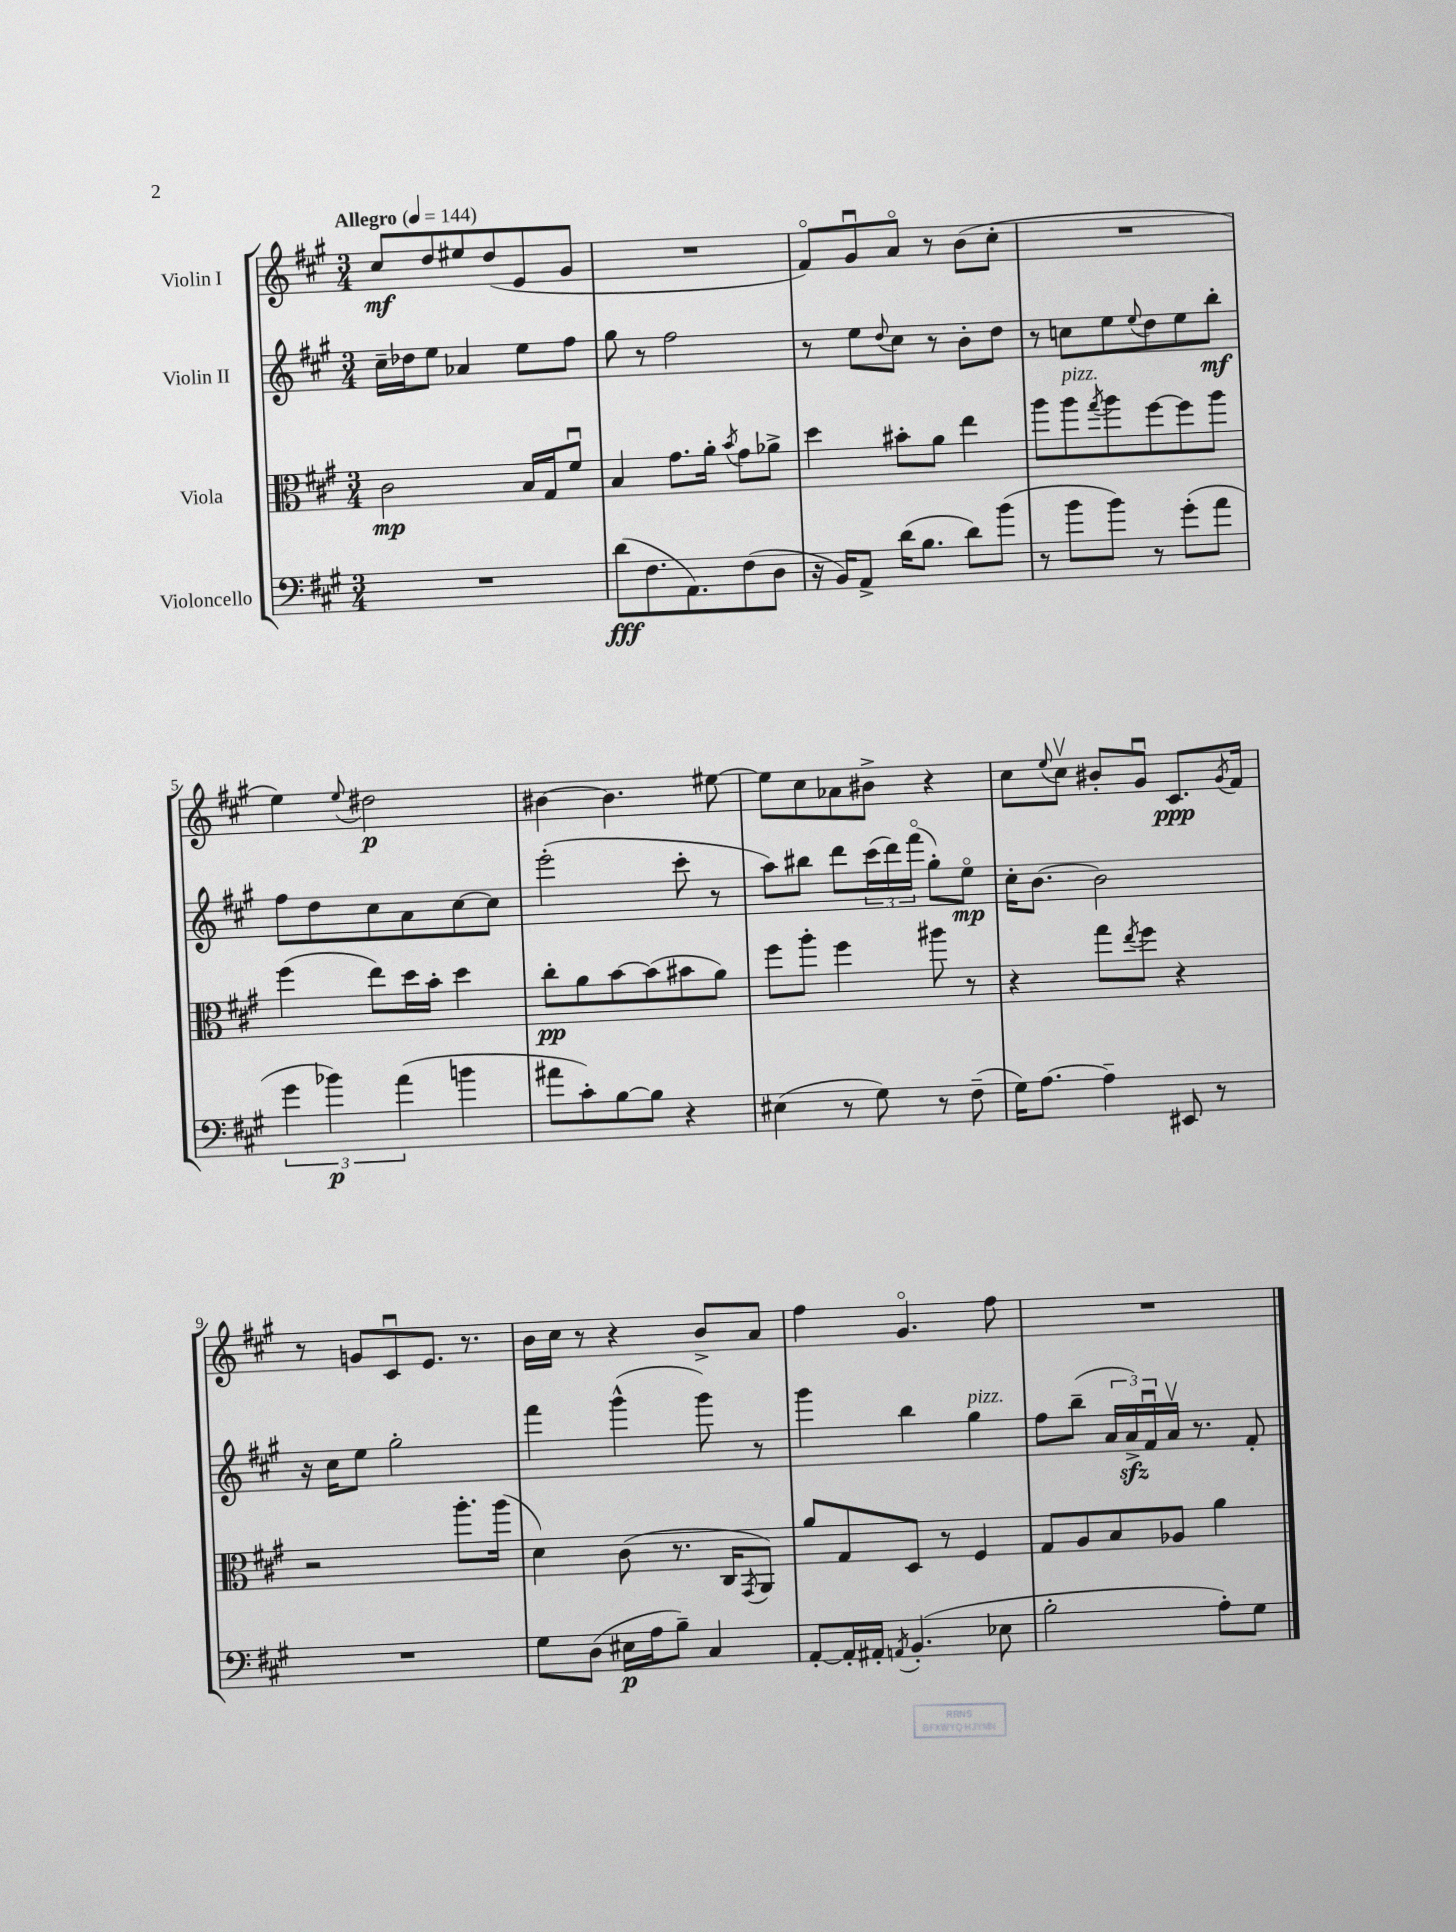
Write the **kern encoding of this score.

**kern	**kern	**kern	**kern
*staff4	*staff3	*staff2	*staff1
*clefF4	*clefC3	*clefG2	*clefG2
*k[f#c#g#]	*k[f#c#g#]	*k[f#c#g#]	*k[f#c#g#]
*M3/4	*M3/4	*M3/4	*M3/4
*MM144	*MM144	*MM144	*MM144
2.r	2c#	16cc#~	8cc#
.	.	16dd-	.
.	.	8ee	8dd
.	.	4a-	8ee#
.	.	.	(8dd
.	16B	8ee	8e
.	16G#	.	.
.	8f#u	8ff#	8g#
=	=	=	=
(8d	4B	8gg#	2.r
8.F#	.	8r	.
.	8.g#	2ff#	.
8.AA)	.	.	.
.	16a'	.	.
.	8qb	.	.
(8F#	8g#	.	.
8D	8a-^	.	.
=	=	=	=
16r	4dd	8r	8f#o)
16BB)	.	.	.
8AA^	.	8ee	8g#u
.	.	8qqdd	.
(16d	8b#'	8cc#	8ao
8.B	.	.	.
.	8a	8r	8r
8d)	4ee	8b'	(8b
(8b	.	8dd	8cc#'
=	=	=	=
8r	8aa	8r	2.r
8b	8aa	8cc	.
.	8qgg#	.	.
8b)	8aa	8ee	.
.	.	8qqee	.
8r	[8ff#	8dd	.
(8g#'	8ff#]	8ee	.
8a	8aa	8bb'	.
=	=	=	=
6g#	(4ff#	8ff#	4ee)
.	.	8dd	.
6b-)	.	.	.
.	.	.	8qqee
.	8ee)	8cc#	2dd#
(6a	.	.	.
.	16dd	8a	.
.	16b'	.	.
4b	4dd	[8cc#	.
.	.	8cc#]	.
=	=	=	=
8a#	8cc#'	(2eee'	[4b#
8c#')	8a	.	.
[8B	[8b	.	4.b#]
8B]	(8b]	.	.
4r	8b#	8ccc#'	.
.	8a)	8r	[8ee#
=	=	=	=
(4E#	8ff#	8aa)	8ee#]
.	8aa'	8bb#	8cc#
8r	4ff#	8ddd	8a-
8G#)	.	(24ccc#	8b#^
.	.	24ddd)	.
.	.	(24fff#o	.
8r	8aa#	8gg#')	4r
(8F#~	8r	8eeo	.
=	=	=	=
16G#)	4r	16cc#'	8cc#
[8.A	.	[8.b	.
.	.	.	8qqee
.	.	.	8cc#v
4A~]	8gg#	2b]	8b#'
.	8qee	.	.
.	8ff#	.	8g#u
8EE#	4r	.	8.c#
8r	.	.	.
.	.	.	8qg#
.	.	.	16f#
=	=	=	=
2.r	2r	16r	8r
.	.	16cc#	.
.	.	8ee	8g
.	.	2gg#'	8c#u
.	.	.	8.e
.	8.aa'	.	.
.	.	.	8.r
.	(16aa	.	.
=	=	=	=
8G#	4d)	4fff#	16b
.	.	.	16cc#
(8D	.	.	8r
16E#	(8c#	(4ggg#^^	4r
16A	.	.	.
8B~)	8.r	.	.
4C#	.	8ggg#)	8b^
.	16C#	.	.
.	8qGG#	.	.
.	8AA)	8r	8a
=	=	=	=
[8AA'	8a	4ggg#	4ff#
16AA']	8G#	.	.
16AA#'	.	.	.
8qAA	.	.	.
(4.BB'	8D	4bb	4.g#o
.	8r	.	.
.	4F#	4gg#	.
8E-	.	.	8ff#
=	=	=	=
2B'	8G#	8ff#	2.r
.	8A	(8bb~	.
.	8B	24a	.
.	.	24a^)	.
.	.	24f#u	.
.	8A-	16av	.
.	.	8.r	.
8A')	4a	.	.
8G#	.	8f#'	.
==	==	==	==
*-	*-	*-	*-
